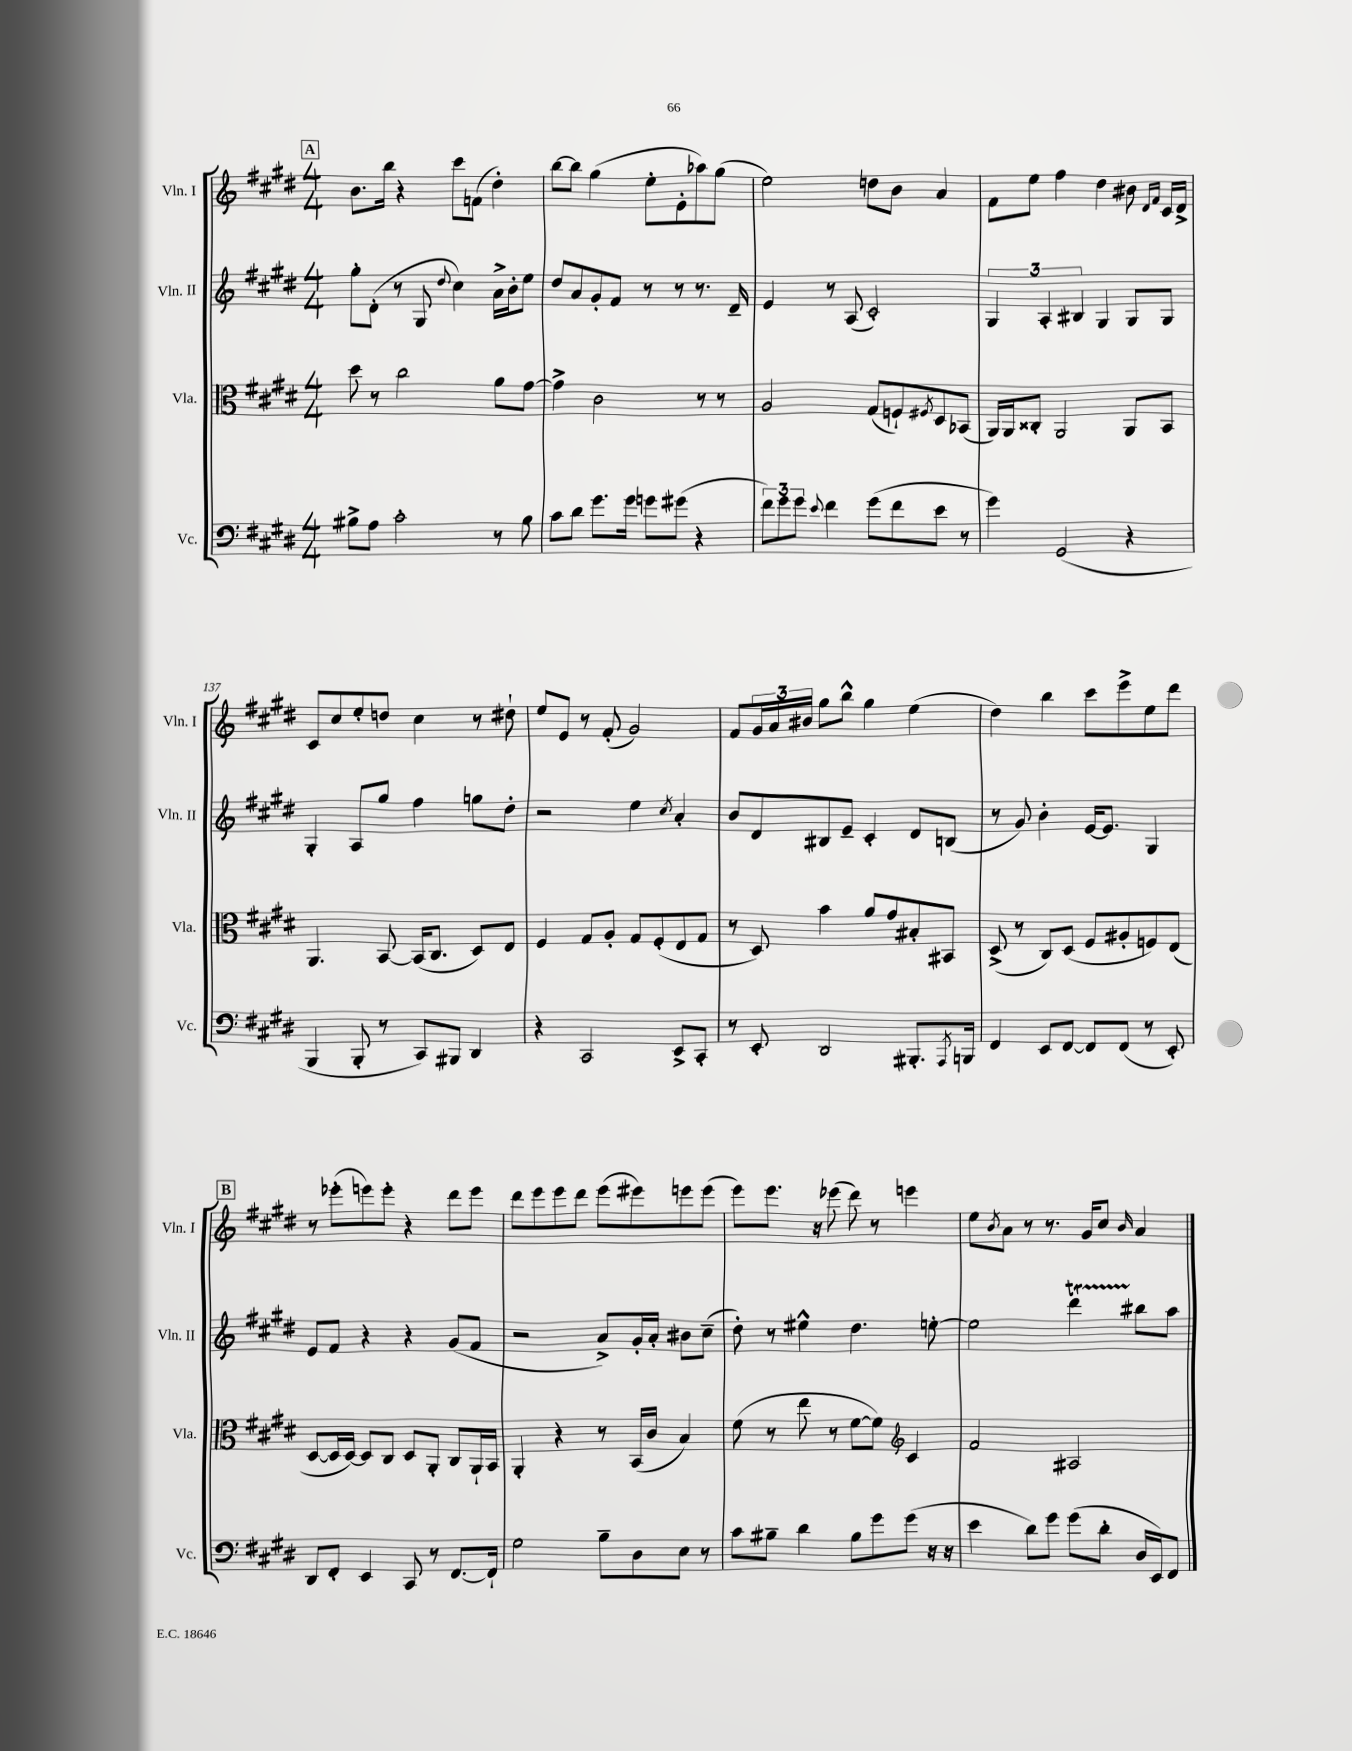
<<
\new StaffGroup <<
\new Staff = "s0" \with { instrumentName = "Vln. I" shortInstrumentName = "Vln. I" } {
    \clef treble \key e \major \numericTimeSignature \time 4/4
    \mark \markup { \box "A" } b'8. b''16 r4 cis'''8 f'8( dis''4-.) |
    b''8~ b''8 gis''4( e''8-. e'8-. aes''8) gis''8( |
    e''2) d''8 b'8 a'4 |
    fis'8 e''8 fis''4 dis''4 bis'8 \grace { dis'16 fis'16 } cis'16 dis'16-> |
    cis'8 cis''8 e''8-. d''8 cis''4 r8 dis''8-! |
    e''8 e'8 r8 fis'8-.( gis'2) |
    fis'8 \tuplet 3/2 { gis'16 a'16 bis'16 } gis''8 b''8-^ gis''4 e''4( |
    dis''4) b''4 cis'''8 e'''8-> e''8 dis'''8 |
    \mark \markup { \box "B" } r8 ees'''8-.( e'''8) e'''8-. r4 dis'''8 e'''8 |
    dis'''8 e'''8 e'''8 dis'''8 e'''8( eis'''8) e'''8 e'''8( |
    e'''8) e'''8. r16 ees'''8( dis'''8) r8 e'''4 |
    e''8 \acciaccatura { b'8 } a'8 r8 r8. gis'16 cis''8 \grace { b'16 } a'4 \bar "|." |
}
\new Staff = "s1" \with { instrumentName = "Vln. II" shortInstrumentName = "Vln. II" } {
    \clef treble \key e \major \numericTimeSignature \time 4/4
    \mark \markup { \box "A" } gis''8-. dis'8-.( r8 gis8 \appoggiatura { dis''8 } cis''4) a'16-> b'16-. e''8 |
    dis''8 a'8 gis'8-. fis'8 r8 r8 r8. dis'16-- |
    e'4 r8 a8( cis'2-.) |
    \tuplet 3/2 { gis4 a4-. bis4 } gis4 gis8 gis8 |
    gis4-. a8 gis''8 fis''4 g''8 dis''8-. |
    r2 e''4 \acciaccatura { cis''8 } a'4-. |
    b'8 dis'8 bis8 e'8-- cis'4-. dis'8 b8( |
    r8 gis'8) b'4-. e'16~ e'8. gis4 |
    \mark \markup { \box "B" } e'8 fis'8 r4 r4 gis'8( fis'8 |
    r2 a'8->) gis'16-. a'16-. bis'8 cis''8--( |
    dis''8-.) r8 eis''4-^ dis''4. e''8~-. |
    e''2 dis'''4\startTrillSpan bis''8\stopTrillSpan a''8 \bar "|." |
}
\new Staff = "s2" \with { instrumentName = "Vla." shortInstrumentName = "Vla." } {
    \clef alto \key e \major \numericTimeSignature \time 4/4
    \mark \markup { \box "A" } dis''8 r8 cis''2 a'8 gis'8~ |
    gis'4-> cis'2 r8 r8 |
    a2 gis8( f8-!) \acciaccatura { fis8 } dis8 bes,8( |
    a,16) a,16 cisis8-. a,2 a,8 b,8 |
    a,4. b,8~ b,16( cis8. dis8) e8 |
    fis4 gis8 a8-. gis8 fis8-.( e8 gis8 |
    r8 dis8) b'4 a'8 gis'8 bis8-. bis,8 |
    dis8->( r8 cis8) dis8( fis8 ais8-. f8) e8( |
    \mark \markup { \box "B" } dis8~ dis16 dis16~) dis8 cis8 dis8 a,8-. cis8 a,16-! b,16 |
    a,4-. r4 r8 b,16( cis'16 b4) |
    fis'8( r8 e''8 r8 fis'8~ fis'8) \clef treble cis'4 |
    fis'2 ais2 \bar "|." |
}
\new Staff = "s3" \with { instrumentName = "Vc." shortInstrumentName = "Vc." } {
    \clef bass \key e \major \numericTimeSignature \time 4/4
    \mark \markup { \box "A" } bis8-> a8 cis'2-. r8 bis8 |
    cis'8 dis'8 gis'8. gis'16 g'8 gis'8( r4 |
    \tuplet 3/2 { fis'8) gis'8 gis'8 } \appoggiatura { e'8 } fis'4 gis'8( fis'8 e'8 r8 |
    gis'4) gis,2( r4 |
    b,,4 b,,8-. r8 cis,8) bis,,8 dis,4 |
    r4 cis,2 e,8-> cis,8-. |
    r8 e,8-. dis,2 bis,,8.-. \acciaccatura { a,,8 } b,,16 |
    fis,4 e,8 fis,8~ fis,8 fis,8( r8 e,8-.) |
    \mark \markup { \box "B" } dis,8 fis,8-. e,4 cis,8 r8 fis,8.~ fis,16-! |
    gis2 b8-- dis8 e8 r8 |
    cis'8 bis8-- dis'4 bis8 gis'8 gis'8( r16 r16 |
    e'4 dis'8) gis'8 gis'8( dis'8-. dis16 e,16) fis,8 \bar "|." |
}
>>
>>
\layout { \context { \Score currentBarNumber = #133 } }
